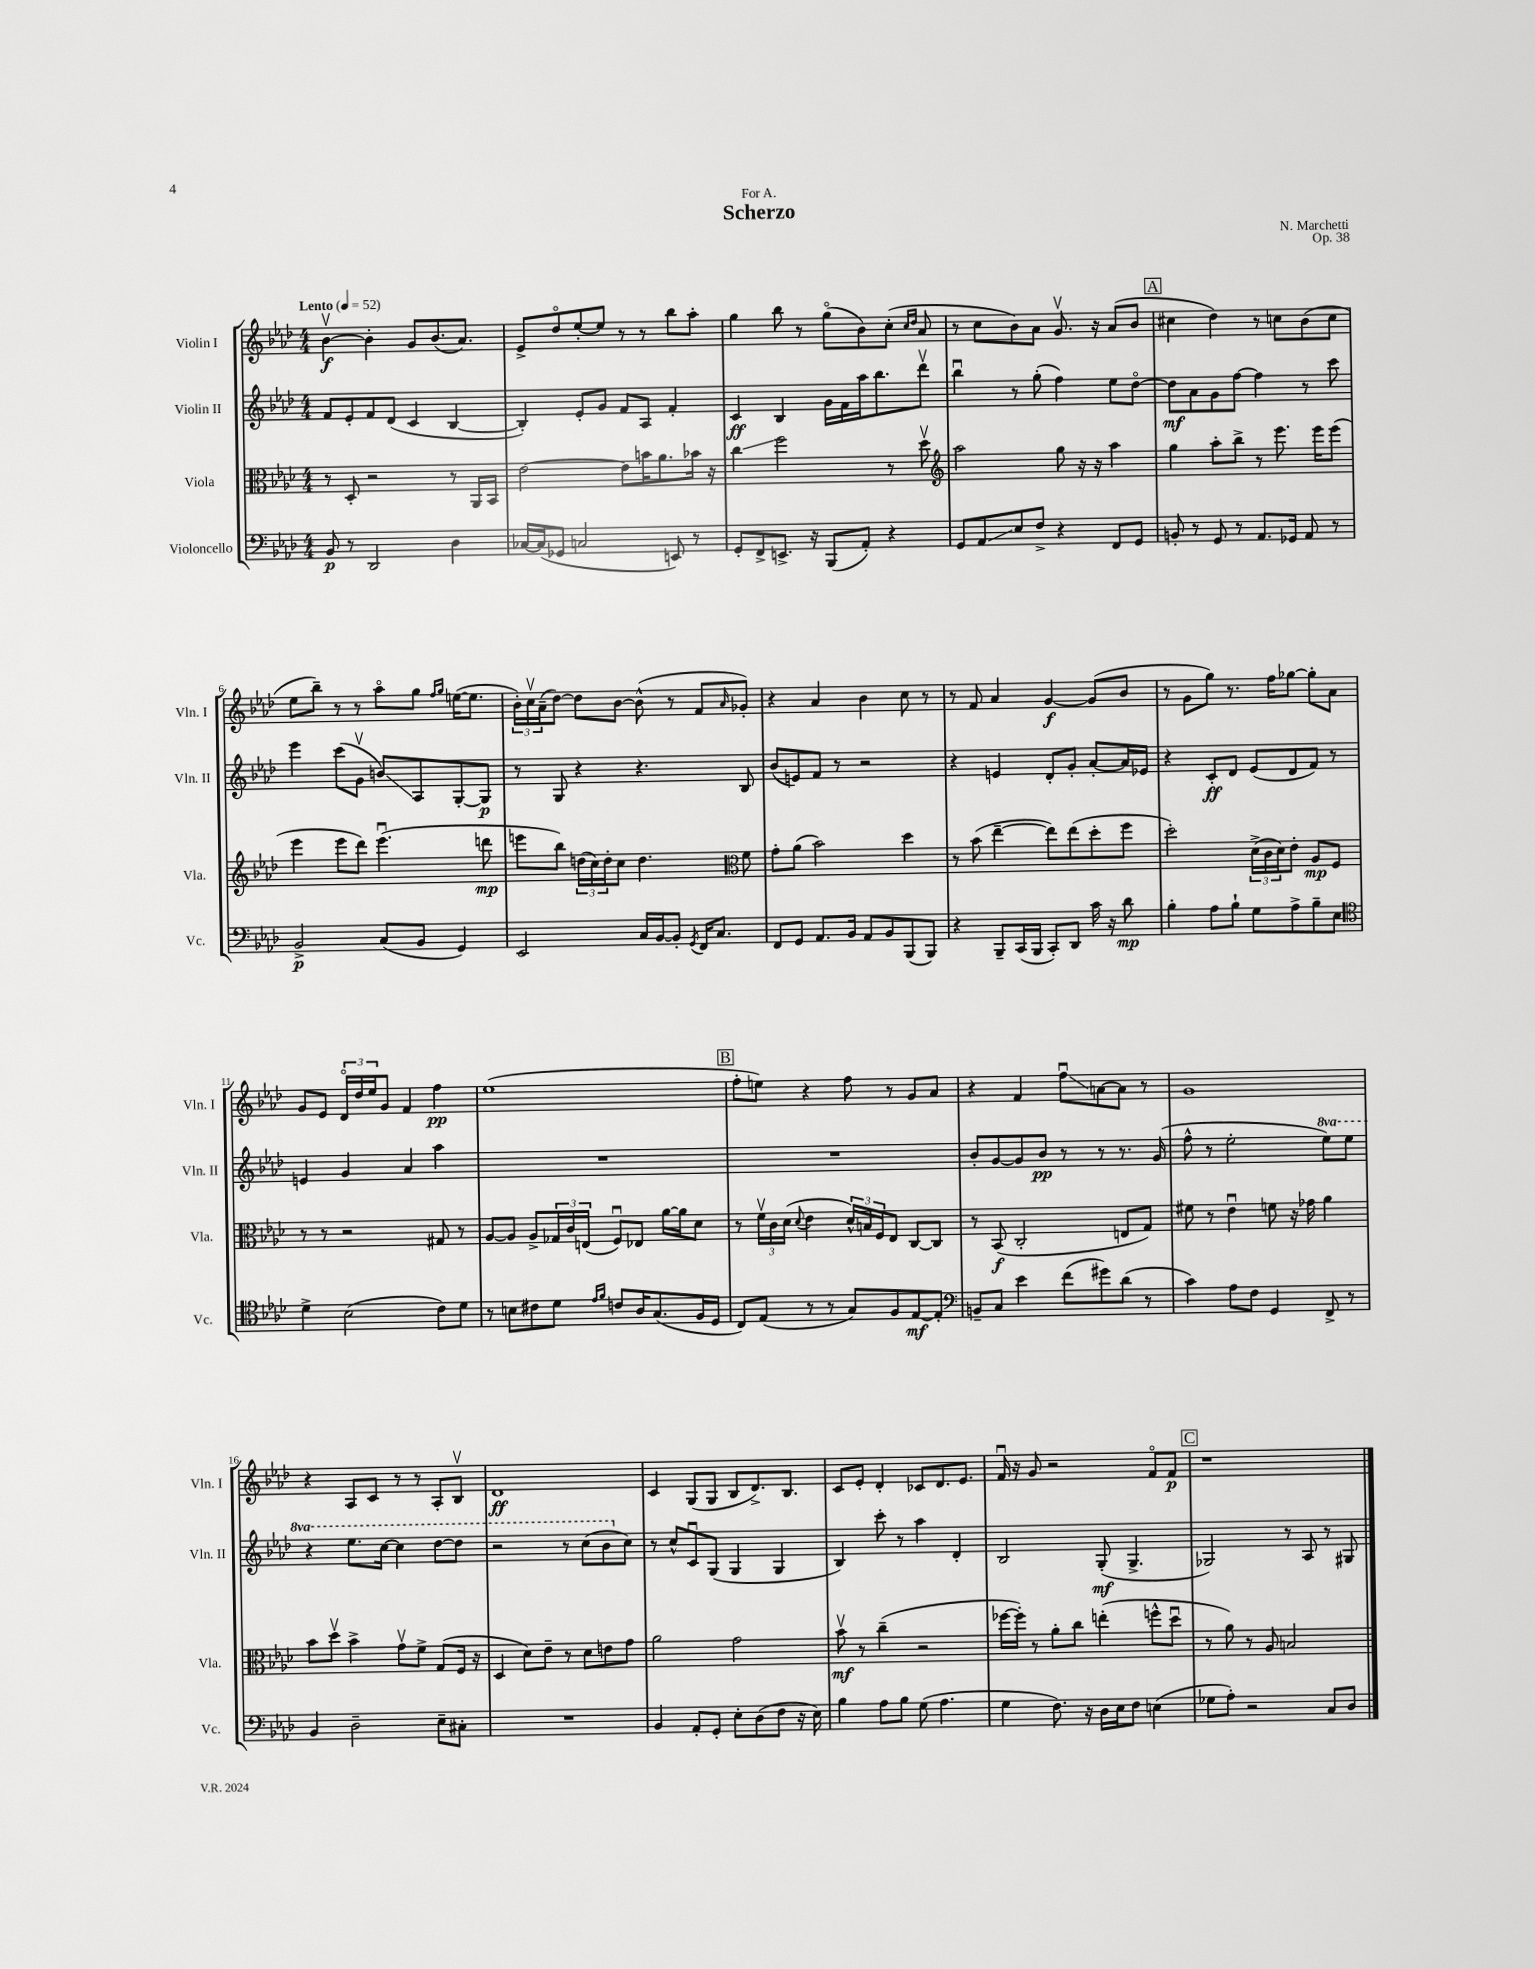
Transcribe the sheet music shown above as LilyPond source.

\header { title = "Scherzo" composer = "N. Marchetti" dedication = "For A." opus = "Op. 38" }
<<
\new StaffGroup <<
\new Staff = "s0" \with { instrumentName = "Violin I" shortInstrumentName = "Vln. I" } {
    \clef treble \key aes \major \numericTimeSignature \time 4/4 \tempo "Lento" 4 = 52
    bes'4~\upbow\f bes'4-. g'8 bes'8.( aes'8.) |
    ees'8-> des''8\flageolet ees''8~-. ees''8 r8 r8 bes''8 aes''8-. |
    g''4 bes''8 r8 g''8\flageolet( bes'8) c''8-.( \grace { c''16 des''16 } aes'8 |
    r8 c''8 bes'8) aes'8 g'8.\upbow r16 aes'8( bes'8 |
    \mark \markup { \box "A" } cis''4 des''4) r8 c''8 bes'8( c''8 |
    ees''8 bes''8--) r8 r8 aes''8\flageolet g''8 \grace { f''16 g''16 } e''16~( e''8. |
    \tuplet 3/2 { bes'16-.) c''16\upbow aes'16--( } des''8~) des''8 bes'8~ bes'8-^( r8 f'8 \grace { aes'16 } ges'8-.) |
    r4 aes'4 bes'4 c''8 r8 |
    r8 f'8 aes'4 g'4~\f g'8( bes'8 |
    r8 g'8 g''8) r8. f''16 ges''8~ ges''8-. aes'8 |
    g'8 ees'8 \tuplet 3/2 { des'16\flageolet des''16 ees''16 } g'8 f'4 f''4\pp |
    ees''1( |
    \mark \markup { \box "B" } f''8-. e''8) r4 f''8 r8 g'8 aes'8 |
    r4 f'4 f''8\downbow\glissando a'8~ a'8 r8 |
    g'1 |
    r4 aes8 c'8 r8 r8 aes8-. bes8\upbow |
    des'1\ff |
    c'4 g8( g8 bes8 des'8.->) bes8. |
    c'8 ees'8-. des'4-. ces'8 des'8. ees'8. |
    f'16\downbow r16 g'8 r2 f'8\flageolet f'8\p |
    \mark \markup { \box "C" } r1 \bar "|." |
}
\new Staff = "s1" \with { instrumentName = "Violin II" shortInstrumentName = "Vln. II" } {
    \clef treble \key aes \major \numericTimeSignature \time 4/4 \set Staff.ottavationMarkups = #ottavation-simple-ordinals
    f'8 ees'8-. f'8 des'8( c'4 bes4~ |
    bes4-.) ees'8-. g'8 f'8 aes8 f'4-. |
    c'4\ff bes4 g'16 f'16 aes''16 bes''8. des'''8\upbow |
    bes''4\downbow r8 g''8-.( f''4) ees''8 des''8~\flageolet |
    \mark \markup { \box "A" } des''8\mf aes'8 g'8 f''8~ f''4 r8 c'''8 |
    ees'''4 c'''8( g'8\upbow b'8\glissando) aes8 g8~-. g8\p |
    r8 g8 r4 r4. bes8 |
    bes'8( e'8) f'8 r8 r2 |
    r4 e'4 des'8-. g'8-. aes'8~-. aes'16 ees'16 |
    r4 c'8-.\ff des'8 ees'8( des'8 f'8) r8 |
    e'4 g'4 aes'4 aes''4 |
    R1 |
    \mark \markup { \box "B" } R1 |
    bes'8-. g'8~ g'8 bes'8\pp r8 r8 r8. g'16( |
    f''8-^ r8 ees''2-. \ottava #1 ees'''8) ees'''8 |
    r4 ees'''8. c'''16~ c'''4 des'''8~ des'''8 |
    r2 r8 c'''8( bes''8 \ottava #0 c''8) |
    r8 c''8-^ c'8\downbow g8( g4 g4 |
    bes4) c'''8-. r8 aes''4 des'4-. |
    bes2 g8-.\mf( g4.-> |
    \mark \markup { \box "C" } ges2) r8 aes8 r8 gis8 \bar "|." |
}
\new Staff = "s2" \with { instrumentName = "Viola" shortInstrumentName = "Vla." } {
    \clef alto \key aes \major \numericTimeSignature \time 4/4
    r8 des8-. r2 r8 aes,16 bes,16 |
    ees'2~ ees'8 b'16 aes'8. bes'16 r16 |
    c''4\glissando f''2 r8 des''8\upbow |
    \clef treble aes''2 g''8 r16 r16 aes''4 |
    \mark \markup { \box "A" } g''4 aes''8-. bes''8-> r8 ees'''8. ees'''16 ees'''8( |
    ees'''4 ees'''8 des'''8) ees'''4.\downbow( d'''8\mp |
    e'''8 bes''8) \tuplet 3/2 { d''16( c''16) d''16-. } c''8 d''4. \clef alto f'8 |
    g'8-. aes'8( bes'2) des''4 |
    r8 bes'8( ees''4~-- ees''8) ees''8( des''8-. f''8 |
    des''2-.) \tuplet 3/2 { des'16->( c'16 des'16) } ees'8-. aes8\mp f8 |
    r8 r8 r2 gis8 r8 |
    aes8~ aes8 aes8-> \tuplet 3/2 { ges16 c'16 e16( } f8\downbow) ees8 aes'16~ aes'16 des'8 |
    \mark \markup { \box "B" } r8 \tuplet 3/2 { f'16\upbow c'16 des'16( } \appoggiatura { des'8 } ees'4 \tuplet 3/2 { des'16-^) b16 f16 } ees8 c8~ c8 |
    r8 bes,8\f( c2-. e8 g8) |
    fis'8 r8 ees'4\downbow f'8 r16 ges'16 aes'4 |
    bes'8 des''8\upbow bes'4-> g'8\upbow f'8-> g8( f16 r16 |
    des4 des'8) ees'8-- r8 des'8 e'8 g'8 |
    aes'2 g'2 |
    bes'8\upbow\mf r8 c''4--( r2 |
    fes''16~ fes''16-.) r8 aes'8-. c''8 e''4-.( f''8-^ des''8\downbow |
    \mark \markup { \box "C" } r8 aes'8) r8 aes8 b2 \bar "|." |
}
\new Staff = "s3" \with { instrumentName = "Violoncello" shortInstrumentName = "Vc." } {
    \clef bass \key aes \major \numericTimeSignature \time 4/4
    bes,8\p r8 des,2 des4 |
    ces16~ ces16( ges,8 c2 e,8) r8 |
    g,8-. f,8-> e,8.-> r16 bes,,8( aes,8-.) r4 |
    g,8 aes,8\glissando ees8 f8-> r4 f,8 g,8 |
    \mark \markup { \box "A" } b,8-. r8 g,8 r8 aes,8. ges,16 aes,8 r8 |
    bes,2->\p c8( bes,8 g,4) |
    ees,2 c16 bes,16~ bes,8-. \acciaccatura { g,8 } f,16 c8. |
    f,8 g,8 aes,8. bes,16 aes,8 bes,8 bes,,8( bes,,8) |
    r4 bes,,8-- c,16( bes,,16 c,8-.) des,8 c'16 r16 des'8\mp |
    bes4-. aes8 bes8-! g8 aes8-> bes8-- ees8 |
    \clef tenor des'4-> bes2( c'8) des'8 |
    r8 b8 cis'8 des'8 \grace { ees'16 f'16 } c'8 aes16 g8.( f16 des16 |
    \mark \markup { \box "B" } c8) ees8( r8 r8 g8) f8 ees8~\mf ees8-. |
    \clef bass b,8-- c8 ees'4 f'8( gis'8) des'8( r8 |
    c'4) aes8 f8 g,4 f,8-> r8 |
    bes,4 des2-- ees8-- cis8-. |
    R1 |
    bes,4 aes,8-. g,8-. ees8-. des8( f8 r16 ees16) |
    bes4 aes8 bes8 g8( aes4. |
    g4 f8.) r16 des16 ees16 f8 e4( |
    \mark \markup { \box "C" } ges8 aes8-.) r2 c8 des8 \bar "|." |
}
>>
>>
